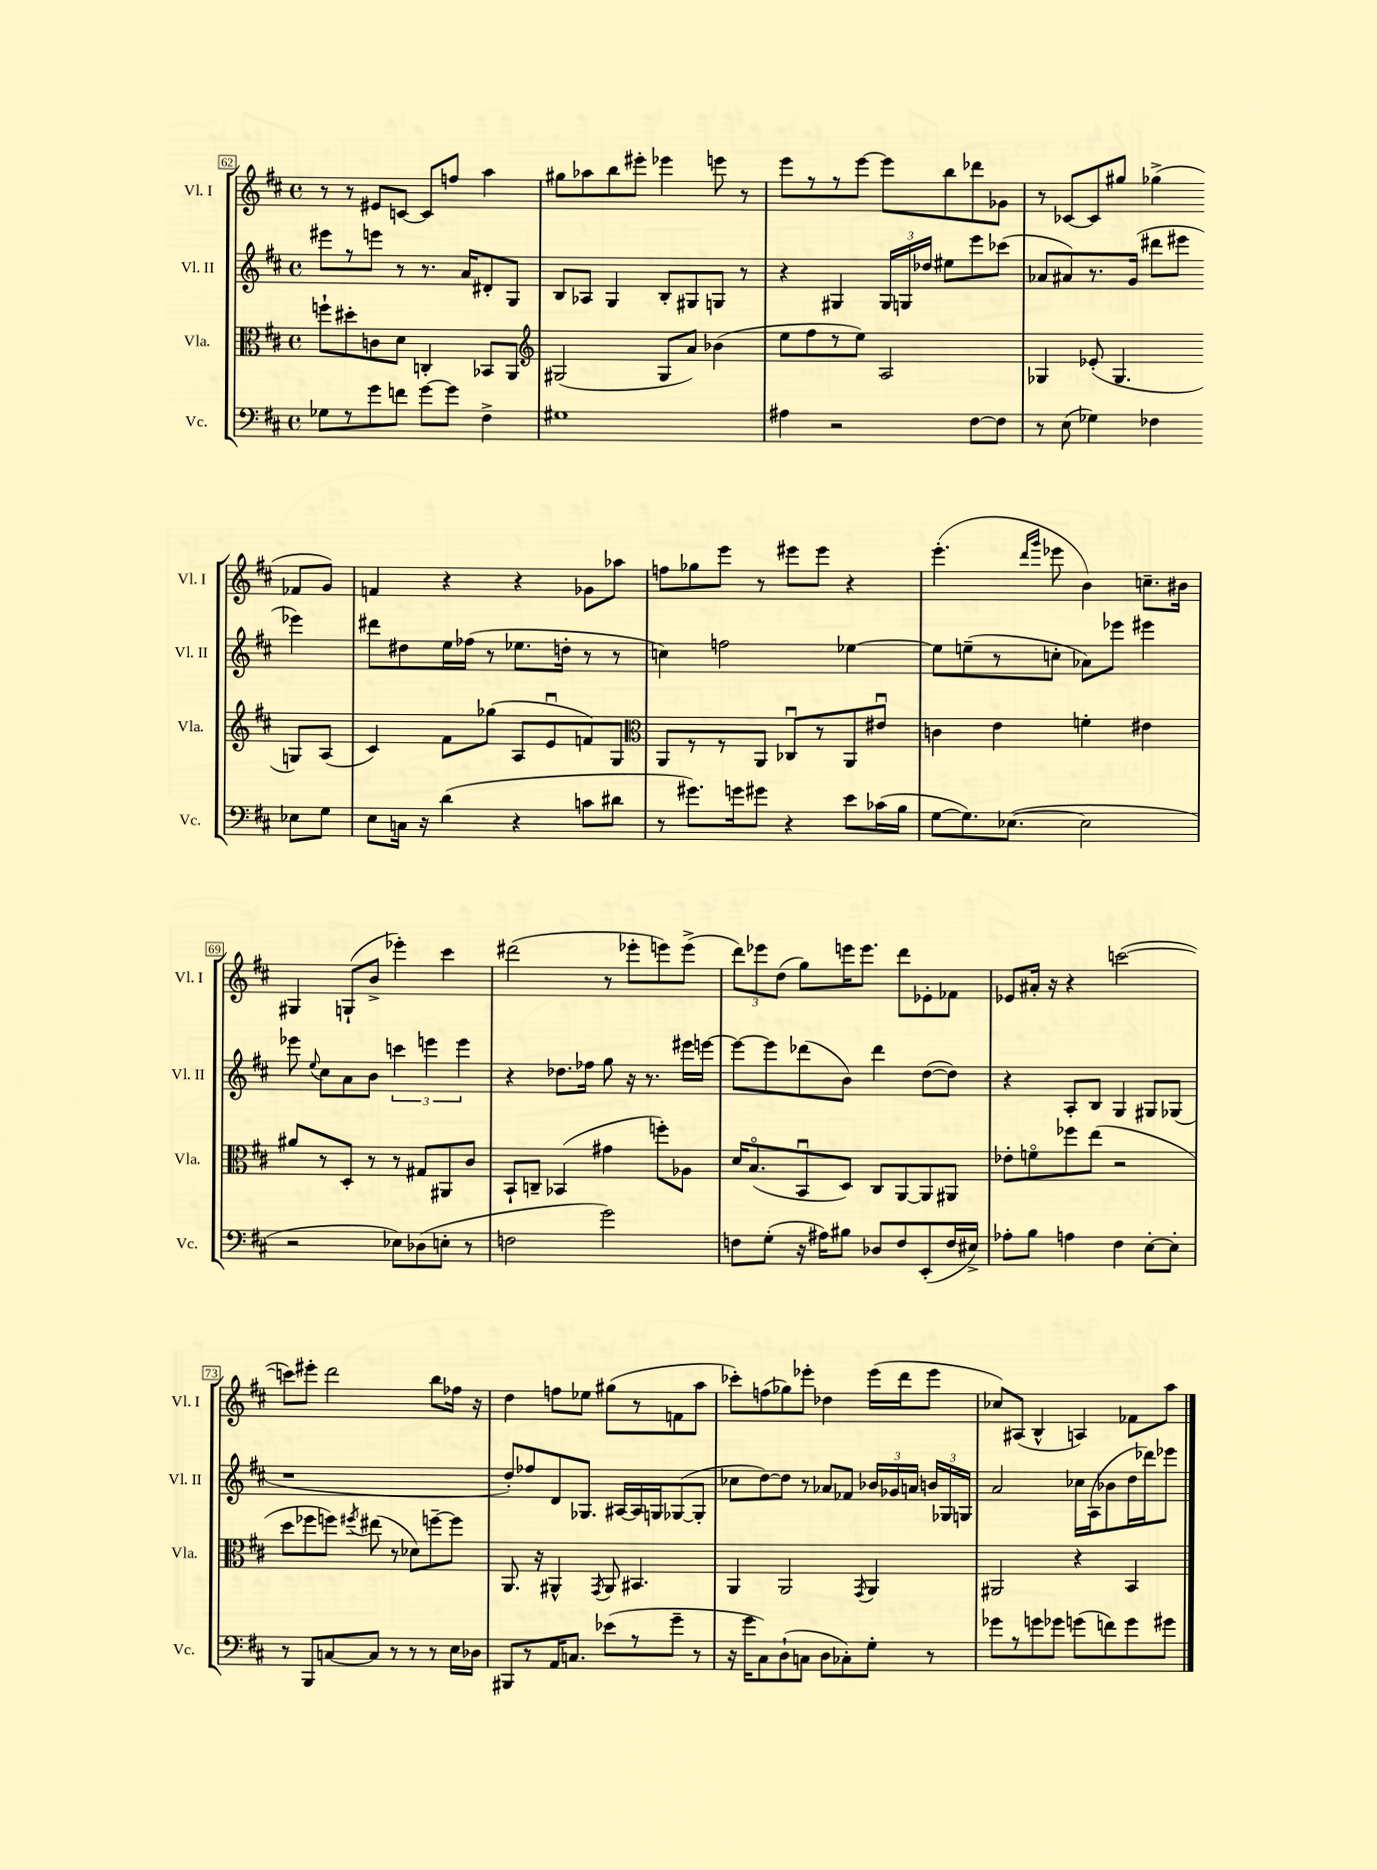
<<
\new StaffGroup <<
\new Staff = "s0" \with { instrumentName = "Vl. I" shortInstrumentName = "Vl. I" } {
    \clef treble \key d \major \defaultTimeSignature \time 4/4
    \autoBeamOff r8 r8 eis'8[ c'8]~ c'8[ f''8] a''4 |
    gis''8[ aes''8 b''8 eis'''8]-. ees'''4 e'''8 r8 |
    e'''8[ r8 r8 e'''8]~ e'''8[ b''8 des'''8 ges'8] |
    r8 ces'8[~ ces'8 gis''8] ges''4->( fes'8[ g'8]) |
    f'4 r4 r4 ges'8[ aes''8] |
    f''8[ ges''8 e'''8] r8 eis'''8[ eis'''8] r4 |
    e'''4.-.( \grace { d'''16[ g'''16] } ees'''8 b'4) c''8.[-- bis'16] |
    gis4 g8[-!( b'8]-> ees'''4-.) cis'''4 |
    dis'''2( r8 ees'''8[-. e'''8) e'''8]->( |
    \tuplet 3/2 { d'''8[) ees'''8 d''8]( } g''8[) e'''16 e'''8.] d'''8[ ees'8-. fes'8] |
    ees'8[ ais'16]-. r16 r4 c'''2~( |
    c'''8[) eis'''8]-. d'''2 b''8[ fes''16] r16 |
    d''4 f''8[ ees''8] gis''8[( r8 f'8 a''8] |
    ces'''8[-.) f''8( ges''8) ees'''8]-. des''4 ees'''16[( d'''16 ees'''8] |
    ces''8[) ais8]( b4-^ a4) fes'8[ a''8] \bar "|." |
}
\new Staff = "s1" \with { instrumentName = "Vl. II" shortInstrumentName = "Vl. II" } {
    \clef treble \key d \major \defaultTimeSignature \time 4/4
    \autoBeamOff eis'''8[ r8 e'''8] r8 r8. a'16[ dis'8-. g8] |
    b8[ aes8] g4 b8[-. gis8 g8] r8 |
    r4 gis4 \tuplet 3/2 { gis16[ g16 des''16] } eis''8[ e'''8 ces'''8]( |
    aes'8[ ais'8) r8. g'16]( dis'''8[ eis'''8] ees'''4) |
    dis'''8[ dis''8 e''16 fes''16]( r8 ees''8.[ d''16]-. r8 r8 |
    c''4) f''2 ees''4~ |
    ees''8[ e''8--( r8 c''8]-. aes'8[) ees'''8] eis'''4 |
    ees'''8 \appoggiatura { e''8 } cis''8[ a'8 b'8] \tuplet 3/2 { c'''4 e'''4 e'''4 } |
    r4 des''8.[ fes''16] g''8 r16 r8. eis'''16[ e'''16]~ |
    e'''8[~ e'''8 des'''8( b'8]) des'''4 d''8[~( d''8]) |
    r4 a8[-. b8] g4 gis8[ ges8]( |
    r1 |
    d''8[-.) fes''8 d'8 ges8.] ais16[~ ais16 g16 ges8~( ges8]-. |
    ces''8[ d''8~) d''8] r8 aes'8[ fes'8] \tuplet 3/2 { bes'16[ ges'16 a'16] } \tuplet 3/2 { b'16[ ges16 g16] } |
    a'2 ces''16[ a16( bes'8 d''16 des'''16) ees'''8] \bar "|." |
}
\new Staff = "s2" \with { instrumentName = "Vla." shortInstrumentName = "Vla." } {
    \clef alto \key d \major \defaultTimeSignature \time 4/4
    \autoBeamOff f''8[-! dis''8-. c'8 d'8] c4-. bes,8[ a,8] |
    \clef treble gis2( gis8[ a'8]) bes'4( |
    e''8[ fis''8 r8 e''8]) a2 |
    ges4 ees'8-.( ges4. g8[) a8]( |
    cis'4) fis'8[ ges''8]( a8[ e'8\downbow f'8) g8] |
    \clef alto a,8[ r8 r8 a,8] ces8[\downbow r8 a,8 eis'8]\downbow |
    c'4 e'4 f'4-. eis'4 |
    ais'8[ r8 d8]-. r8 r8 gis8[ ais,8 cis'8] |
    b,8[-! c8]-- bes,4( gis'4 f''8[-.) aes8] |
    d'16[ b8.\flageolet( b,8\downbow d8]) cis8[ a,8~ a,8 ais,8] |
    ees'8[-. f'8\flageolet fes''8 e''8]( r2 |
    d''8[ fes''8 f''8]) \acciaccatura { fis''8 } eis''8( r8 des'8[) f''8~-- f''8] |
    a,8. r16 ais,4-^ \acciaccatura { g,8 } ais,8 bis,4. |
    a,4 a,2 \acciaccatura { g,8 } a,4 |
    ais,2 r4 b,4 \bar "|." |
}
\new Staff = "s3" \with { instrumentName = "Vc." shortInstrumentName = "Vc." } {
    \clef bass \key d \major \defaultTimeSignature \time 4/4
    \autoBeamOff ges8[ r8 g'8 f'8] g'8[~ g'8] fis4-> |
    gis1 |
    ais4 r2 fis8[~ fis8] |
    r8 e8( ges4) fes4 ees8[ ges8] |
    e8[ c16] r16 d'4( r4 c'8[ dis'8] |
    r8 gis'8.[) g'16 gis'8] r4 e'8[ ces'16( b16] |
    g8[~ g8.) ees8.]~( ees2 |
    r2 ees8[) des8( e8]-. r8 |
    f2 g'2) |
    f8[ g8]-.( r16 ais16[) bis8] des8[ f8 e,8-.( f16 eis16]->) |
    aes8[-. b8] a4 fis4 e8[~-. e8]-. |
    r8 b,,8[ c8~ c8] r8 r8 r8 e16[ des16] |
    bis,,8[ r8 a,16 c8.] ees'8[( r8 g'8]-- r8 |
    r16 g'16[ cis8) d8-!( c8] d8[ ces8-.) g8]-. r8 |
    ges'8[ r8 g'8 ges'8] g'8[( f'8) g'8 gis'8] \bar "|." |
}
>>
>>
\layout { \context { \Score currentBarNumber = #62 \override BarNumber.stencil = #(make-stencil-boxer 0.1 0.3 ly:text-interface::print) } }
